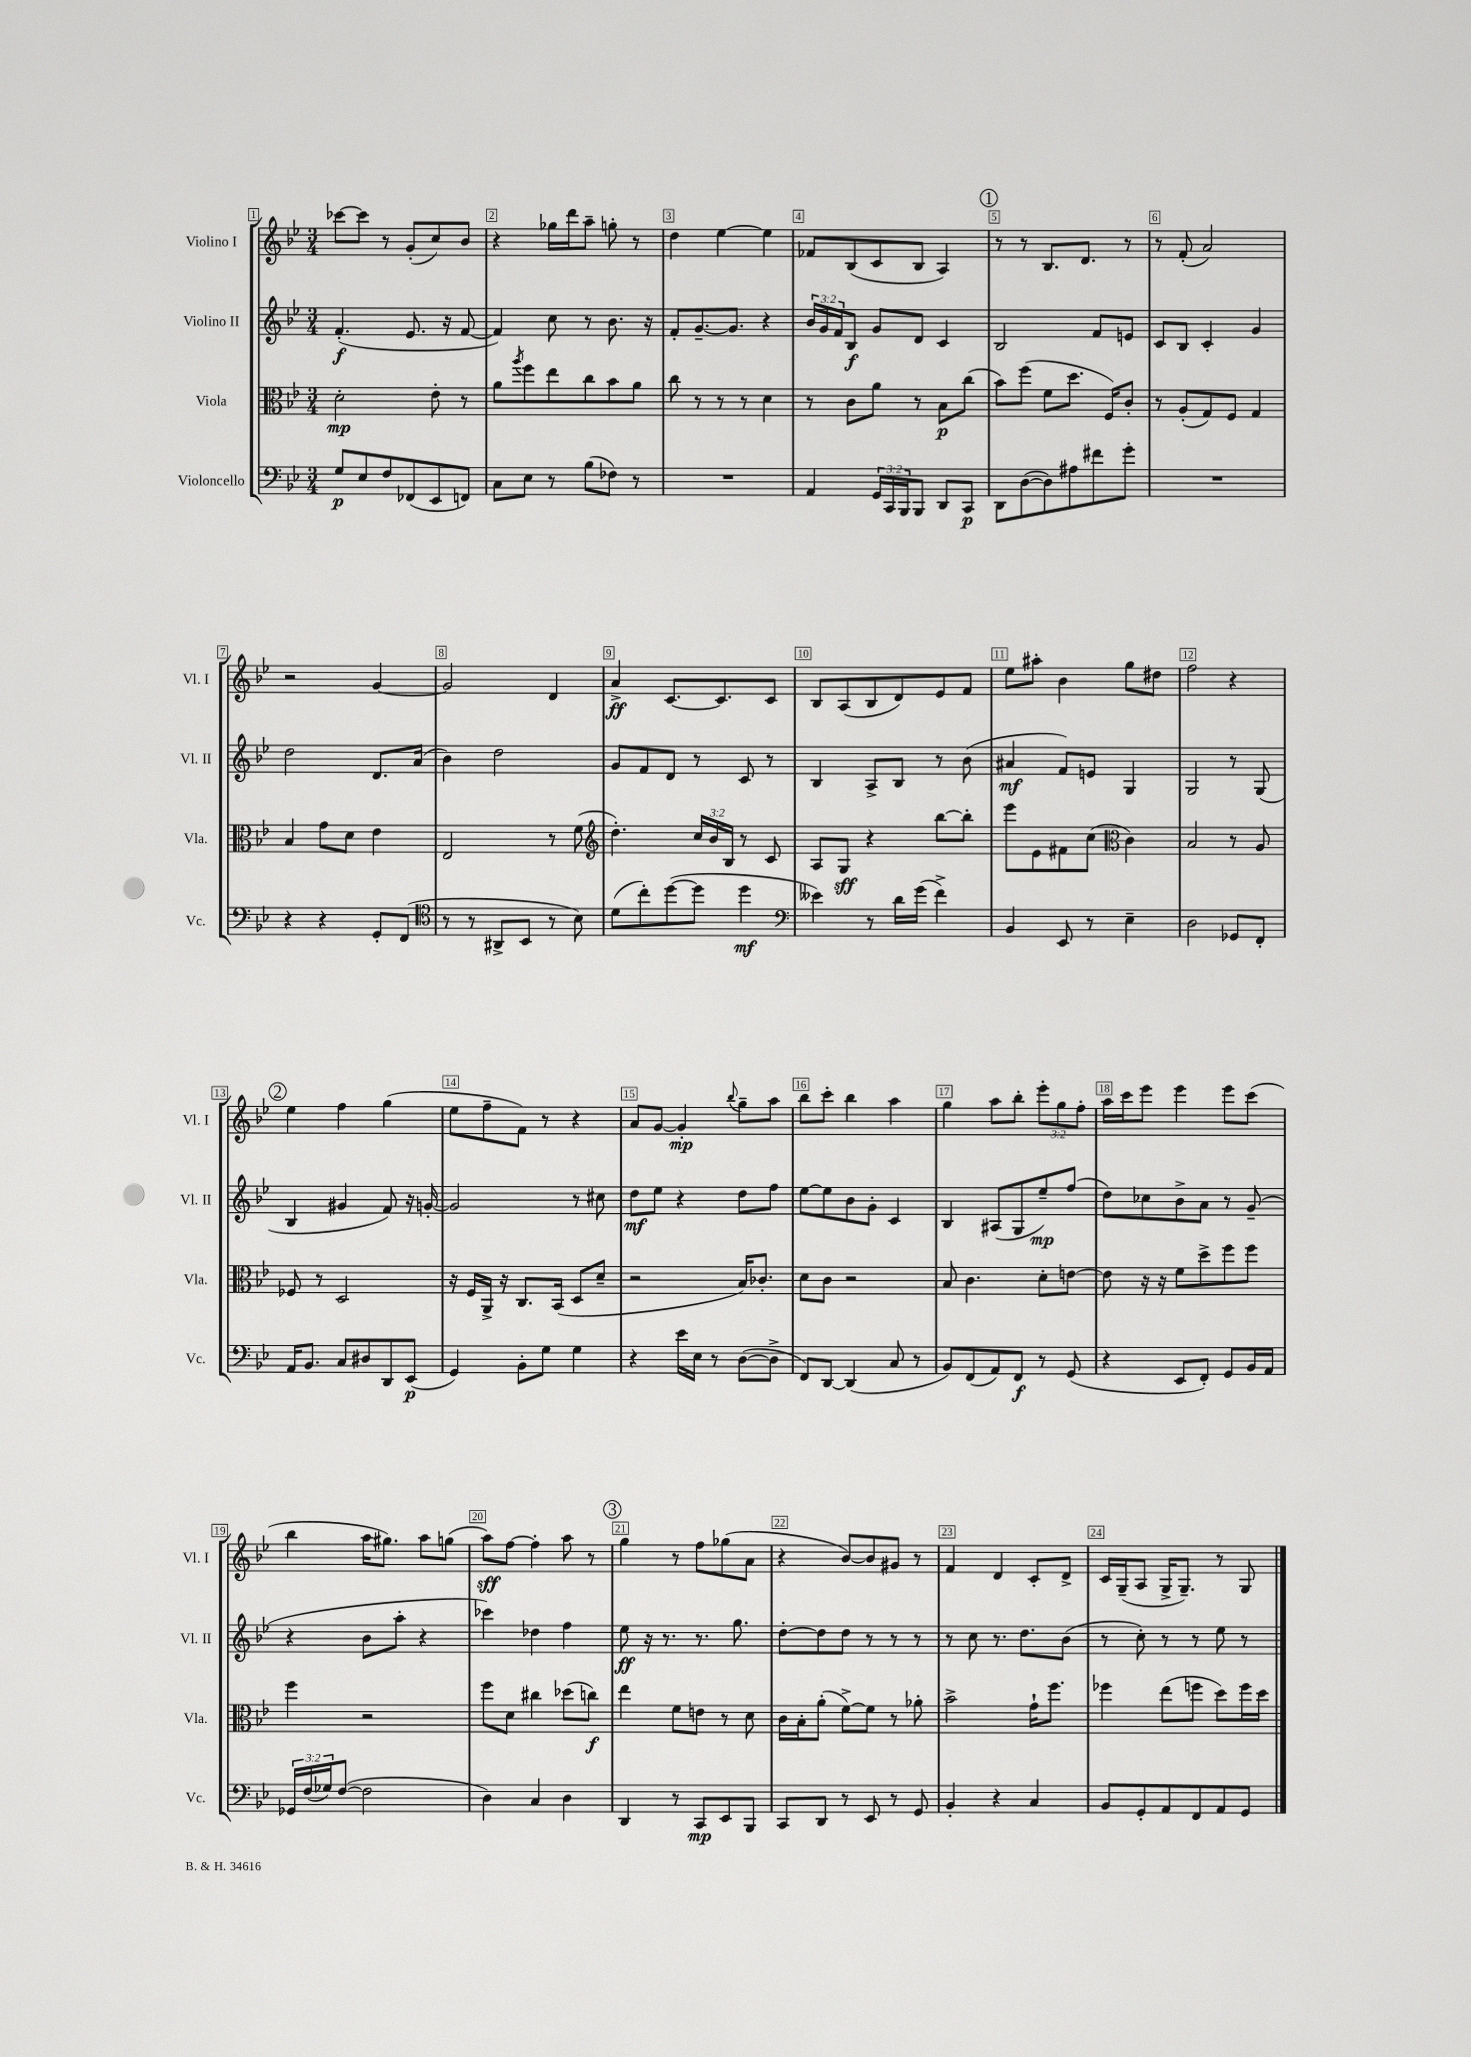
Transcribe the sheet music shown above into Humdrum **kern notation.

**kern	**dynam	**kern	**dynam	**kern	**dynam	**kern	**dynam
*part4	*part4	*part3	*part3	*part2	*part2	*part1	*part1
*staff4	*staff4	*staff3	*staff3	*staff2	*staff2	*staff1	*staff1
*I"Violoncello	*	*I"Viola	*	*I"Violino II	*	*I"Violino I	*
*I'Vc.	*	*I'Vla.	*	*I'Vl. II	*	*I'Vl. I	*
*clefF4	*	*clefC3	*	*clefG2	*	*clefG2	*
*k[b-e-]	*	*k[b-e-]	*	*k[b-e-]	*	*k[b-e-]	*
*M3/4	*	*M3/4	*	*M3/4	*	*M3/4	*
=1	=1	=1	=1	=1	=1	=1	=1
8G/L	p	2d'\	mp	(4.f'/	f	[8ccc-X\L	.
8E-/	.	.	.	.	.	8ccc-\J]	.
8F/	.	.	.	.	.	8r	.
(8FF-X/	.	.	.	8.e-/	.	(8g'/L	.
8EE-/	.	8e-'\	.	.	.	8cc/)	.
.	.	.	.	16r	.	.	.
8FFn/J)	.	8r	.	[8f/	.	8b-/J	.
=2	=2	=2	=2	=2	=2	=2	=2
8C\L	.	8a\L	.	4f/])	.	4r	.
.	.	8qaa/	.	.	.	.	.
8E-\J	.	8ff\	.	.	.	.	.
8r	.	8ee-\	.	8cc\	.	16gg-X\LL	.
.	.	.	.	.	.	16ddd\J	.
(8B-\L	.	8cc\	.	8r	.	8aa~\J	.
8F-X\J)	.	8b-\	.	8.b-\	.	8ggn'\	.
8r	.	8a\J	.	.	.	8r	.
.	.	.	.	16r	.	.	.
=3	=3	=3	=3	=3	=3	=3	=3
2.r	.	8cc\	.	8f'/L	.	4dd\	.
.	.	8r	.	[8.g~/	.	.	.
.	.	8r	.	.	.	[4ee-\	.
.	.	.	.	8.g/J]	.	.	.
.	.	8r	.	.	.	.	.
.	.	4d\	.	4r	.	4ee-\]	.
=4	=4	=4	=4	=4	=4	=4	=4
4AA/	.	8r	.	24b-/LL	.	8f-X/L	.
.	.	.	.	24g/	.	.	.
.	.	.	.	24f/J	.	.	.
.	.	8c\L	.	8B-/J	f	(8B-/	.
24GG/LL	.	8a\J	.	8g/L	.	8c/	.
24CC/	.	.	.	.	.	.	.
24BBB-/J	.	.	.	.	.	.	.
8BBB-/J	.	8r	.	8d/J	.	8B-/J	.
8DD/L	.	8B-\L	p	4c/	.	4A/)	.
8CC/J	p	(8cc\J	.	.	.	.	.
!!LO:REH:place=s1:t=1
=5	=5	=5	=5	=5	=5	=5	=5
8DD\L	.	8b-\L)	.	2B-/	.	8r	.
([8D\	.	(8ff\J	.	.	.	8r	.
8D\])	.	8f\L	.	.	.	8.B-/L	.
8A#X\	.	8.dd\J	.	.	.	.	.
.	.	.	.	.	.	8.d/J	.
8f#X\	.	.	.	8f/L	.	.	.
.	.	16F/KL)	.	.	.	.	.
8g'\J	.	8c'/J	.	8en/J	.	8r	.
=6	=6	=6	=6	=6	=6	=6	=6
2.r	.	8r	.	8c/L	.	8r	.
.	.	(8A'/L	.	8B-/J	.	(8f'/	.
.	.	8G/)	.	4c'/	.	2a/)	.
.	.	8F/J	.	.	.	.	.
.	.	4G/	.	4g/	.	.	.
!!LO:LB:g=z
=7	=7	=7	=7	=7	=7	=7	=7
4r	.	4B-/	.	2dd\	.	2r	.
4r	.	8g\L	.	.	.	.	.
.	.	8d\J	.	.	.	.	.
8GG'/L	.	4e-\	.	8.d/L	.	[4g/	.
(8FF/J	.	.	.	.	.	.	.
.	.	.	.	(16a/Jk	.	.	.
=8	=8	=8	=8	=8	=8	=8	=8
*clefC4	*	*	*	*	*	*	*
8r	.	2E-/	.	4b-\)	.	2g/]	.
8r	.	.	.	.	.	.	.
8AA#X^/L	.	.	.	2dd\	.	.	.
8BB-/J	.	.	.	.	.	.	.
8r	.	8r	.	.	.	4d/	.
8B-\)	.	(8f\	.	.	.	.	.
=9	=9	=9	=9	=9	=9	=9	=9
*	*	*clefG2	*	*	*	*	*
(8d\L	.	4.dd'\)	.	8g/L	.	4a^/	ff
8cc'\)	.	.	.	8f/	.	.	.
([8dd\	.	.	.	8d/J	.	[8.c/L	.
8dd\J]	.	24cc/LL	.	8r	.	.	.
.	.	24b-/	.	.	.	.	.
.	.	.	.	.	.	8.c/]	.
.	.	24B-/JJ	.	.	.	.	.
4dd\	mf	8r	.	8c/	.	.	.
.	.	8c/	.	8r	.	8c/J	.
=10	=10	=10	=10	=10	=10	=10	=10
*clefF4	*	*	*	*	*	*	*
4e--X\)	.	8A/L	.	4B-/	.	8B-/L	.
.	.	8G/J	sff	.	.	(8A/	.
8r	.	4r	.	8A^/L	.	8B-/	.
16d\LL	.	.	.	8B-/J	.	8d/)	.
(16g\JJ	.	.	.	.	.	.	.
4f^\)	.	[8bb-\L	.	8r	.	8e-/	.
.	.	8bb-'\J]	.	(8b-\	.	8f/J	.
=11	=11	=11	=11	=11	=11	=11	=11
4BB-/	.	8eee-\L	.	4a#X/	mf	8ee-\L	.
.	.	8e-\	.	.	.	8aa#X'\J	.
8EE-/	.	8f#X\	.	8f/L)	.	4b-\	.
8r	.	(8cc\J	.	8en/J	.	.	.
*	*	*clefC3	*	*	*	*	*
4E-~\	.	4c\)	.	4G/	.	8gg\L	.
.	.	.	.	.	.	8dd#X\J	.
=12	=12	=12	=12	=12	=12	=12	=12
2D\	.	2B-/	.	2G/	.	2ff\	.
8GG-X/L	.	8r	.	8r	.	4r	.
8FF'/J	.	8A/	.	(8G/	.	.	.
!!LO:LB:g=z
!!LO:REH:place=s1:t=2
=13	=13	=13	=13	=13	=13	=13	=13
16AA/KL	.	8F-X/	.	4B-/	.	4ee-\	.
8.BB-/J	.	.	.	.	.	.	.
.	.	8r	.	.	.	.	.
8C/L	.	2D/	.	4g#X/	.	4ff\	.
8D#X/	.	.	.	.	.	.	.
8DD/	.	.	.	8f/)	.	(4gg\	.
(8EE-/J	p	.	.	16r	.	.	.
.	.	.	.	[16gn'/	.	.	.
=14	=14	=14	=14	=14	=14	=14	=14
4GG/)	.	16r	.	2g/]	.	8ee-\L	.
.	.	16F/LL	.	.	.	.	.
.	.	16AA^/JJ	.	.	.	8ff~\	.
.	.	16r	.	.	.	.	.
8BB-'\L	.	8.C/L	.	.	.	8f\J)	.
8G\J	.	.	.	.	.	8r	.
.	.	(16BB-/Jk	.	.	.	.	.
4G\	.	8D/L	.	8r	.	4r	.
.	.	8d~/J	.	8cc#X\	.	.	.
=15	=15	=15	=15	=15	=15	=15	=15
4r	.	2r	.	8dd\L	mf	8a/L	.
.	.	.	.	8ee-\J	.	[8g/J	.
16e-\LL	.	.	.	4r	.	4g'/]	mp
16E-\JJ	.	.	.	.	.	.	.
8r	.	.	.	.	.	.	.
.	.	.	.	.	.	8qqbb-/	.
([8D\L	.	16B-/KL)	.	8dd\L	.	8gg~\L	.
.	.	8.c-X'/J	.	.	.	.	.
8D^\J]	.	.	.	8ff\J	.	8aa\J	.
=16	=16	=16	=16	=16	=16	=16	=16
8FF/L)	.	8d\L	.	[8ee-\L	.	8bb-\L	.
[8DD/J	.	8c\J	.	8ee-\]	.	8ccc'\J	.
(4DD/]	.	2r	.	8b-\	.	4bb-\	.
.	.	.	.	8g'\J	.	.	.
8C/	.	.	.	4c/	.	4aa\	.
8r	.	.	.	.	.	.	.
=17	=17	=17	=17	=17	=17	=17	=17
8BB-/L)	.	8B-/	.	4B-/	.	4gg\	.
(8FF/	.	4.c\	.	.	.	.	.
8AA/)	.	.	.	(8A#X/L	.	8aa\L	.
8FF/J	f	.	.	8G/	.	8bb-'\J	.
8r	.	8d'\L	.	8ee-~/)	mp	12eee-'\L	.
.	.	.	.	.	.	12gg\	.
(8GG/	.	[8en\J	.	(8ff/J	.	.	.
.	.	.	.	.	.	12ff'\J	.
=18	=18	=18	=18	=18	=18	=18	=18
4r	.	8e\]	.	8dd\L)	.	16aa\LL	.
.	.	.	.	.	.	16ccc\J	.
.	.	16r	.	8cc-X\	.	8eee-\J	.
.	.	16r	.	.	.	.	.
8EE-/L	.	8f\L	.	8b-^\	.	4eee-\	.
8FF'/J)	.	8dd^\	.	8a\J	.	.	.
8GG/L	.	8ff\	.	8r	.	8eee-\L	.
16BB-/L	.	8ff\J	.	(8g~/	.	(8ccc\J	.
16AA/JJ	.	.	.	.	.	.	.
!!LO:LB:g=z
=19	=19	=19	=19	=19	=19	=19	=19
24GG-X/LL	.	4ff\	.	4r	.	4bb-\	.
(24F/	.	.	.	.	.	.	.
24G-X/J)	.	.	.	.	.	.	.
([8F/J	.	.	.	.	.	.	.
2F\]	.	2r	.	8b-\L	.	16aa\KL	.
.	.	.	.	.	.	8.gg#X\J)	.
.	.	.	.	8aa'\J	.	.	.
.	.	.	.	4r	.	8aa\L	.
.	.	.	.	.	.	(8ggn\J	.
=20	=20	=20	=20	=20	=20	=20	=20
4D\)	.	8ff\L	.	4ccc-X\)	.	8aa\L)	sff
.	.	8d\J	.	.	.	[8ff\J	.
4C/	.	4cc#X\	.	4dd-X\	.	4ff'\]	.
4D\	.	(8dd-X\L	.	4ff\	.	8aa\	.
.	.	8ccn\J)	f	.	.	8r	.
!!LO:REH:place=s1:t=3
=21	=21	=21	=21	=21	=21	=21	=21
4DD/	.	4ee-\	.	8ee-\	ff	4gg\	.
.	.	.	.	16r	.	.	.
.	.	.	.	8.r	.	.	.
8r	.	8f\L	.	.	.	8r	.
8CC/L	mp	8en\J	.	8.r	.	8ff\L	.
8EE-/	.	8r	.	.	.	(8gg-X\	.
.	.	.	.	8.gg\	.	.	.
8BBB-/J	.	8d\	.	.	.	8a\J	.
=22	=22	=22	=22	=22	=22	=22	=22
8CC/L	.	16c\LL	.	[8dd'\L	.	4r	.
.	.	16B-'\J	.	.	.	.	.
8DD/J	.	(8a'\J	.	8dd\]	.	.	.
8r	.	[8f^\L)	.	8dd\J	.	[8b-/L)	.
8EE-/	.	8f\J]	.	8r	.	8b-/]	.
8r	.	8r	.	8r	.	8g#X/J	.
8GG/	.	8a-X'\	.	8r	.	8r	.
=23	=23	=23	=23	=23	=23	=23	=23
4BB-'/	.	2b-^\	.	8r	.	4f/	.
.	.	.	.	8cc\	.	.	.
4r	.	.	.	8.r	.	4d/	.
.	.	.	.	8.dd\L	.	.	.
4C/	.	16g`\KL	.	.	.	8c'/L	.
.	.	8.ff\J	.	.	.	.	.
.	.	.	.	(8b-\J	.	8d^/J	.
=24	=24	=24	=24	=24	=24	=24	=24
8BB-/L	.	4ff-X\	.	8r	.	16c/LL	.
.	.	.	.	.	.	(16G~/J	.
8GG'/	.	.	.	8cc'\)	.	8A/J	.
8AA/	.	(8ee-\L	.	8r	.	16G^/KL	.
.	.	.	.	.	.	8.G~/J)	.
8FF/	.	8ffn\J	.	8r	.	.	.
8AA/	.	8dd\L)	.	8ee-\	.	8r	.
8GG/J	.	16ff\L	.	8r	.	8G/	.
.	.	16dd\JJ	.	.	.	.	.
==	==	==	==	==	==	==	==
*-	*-	*-	*-	*-	*-	*-	*-
